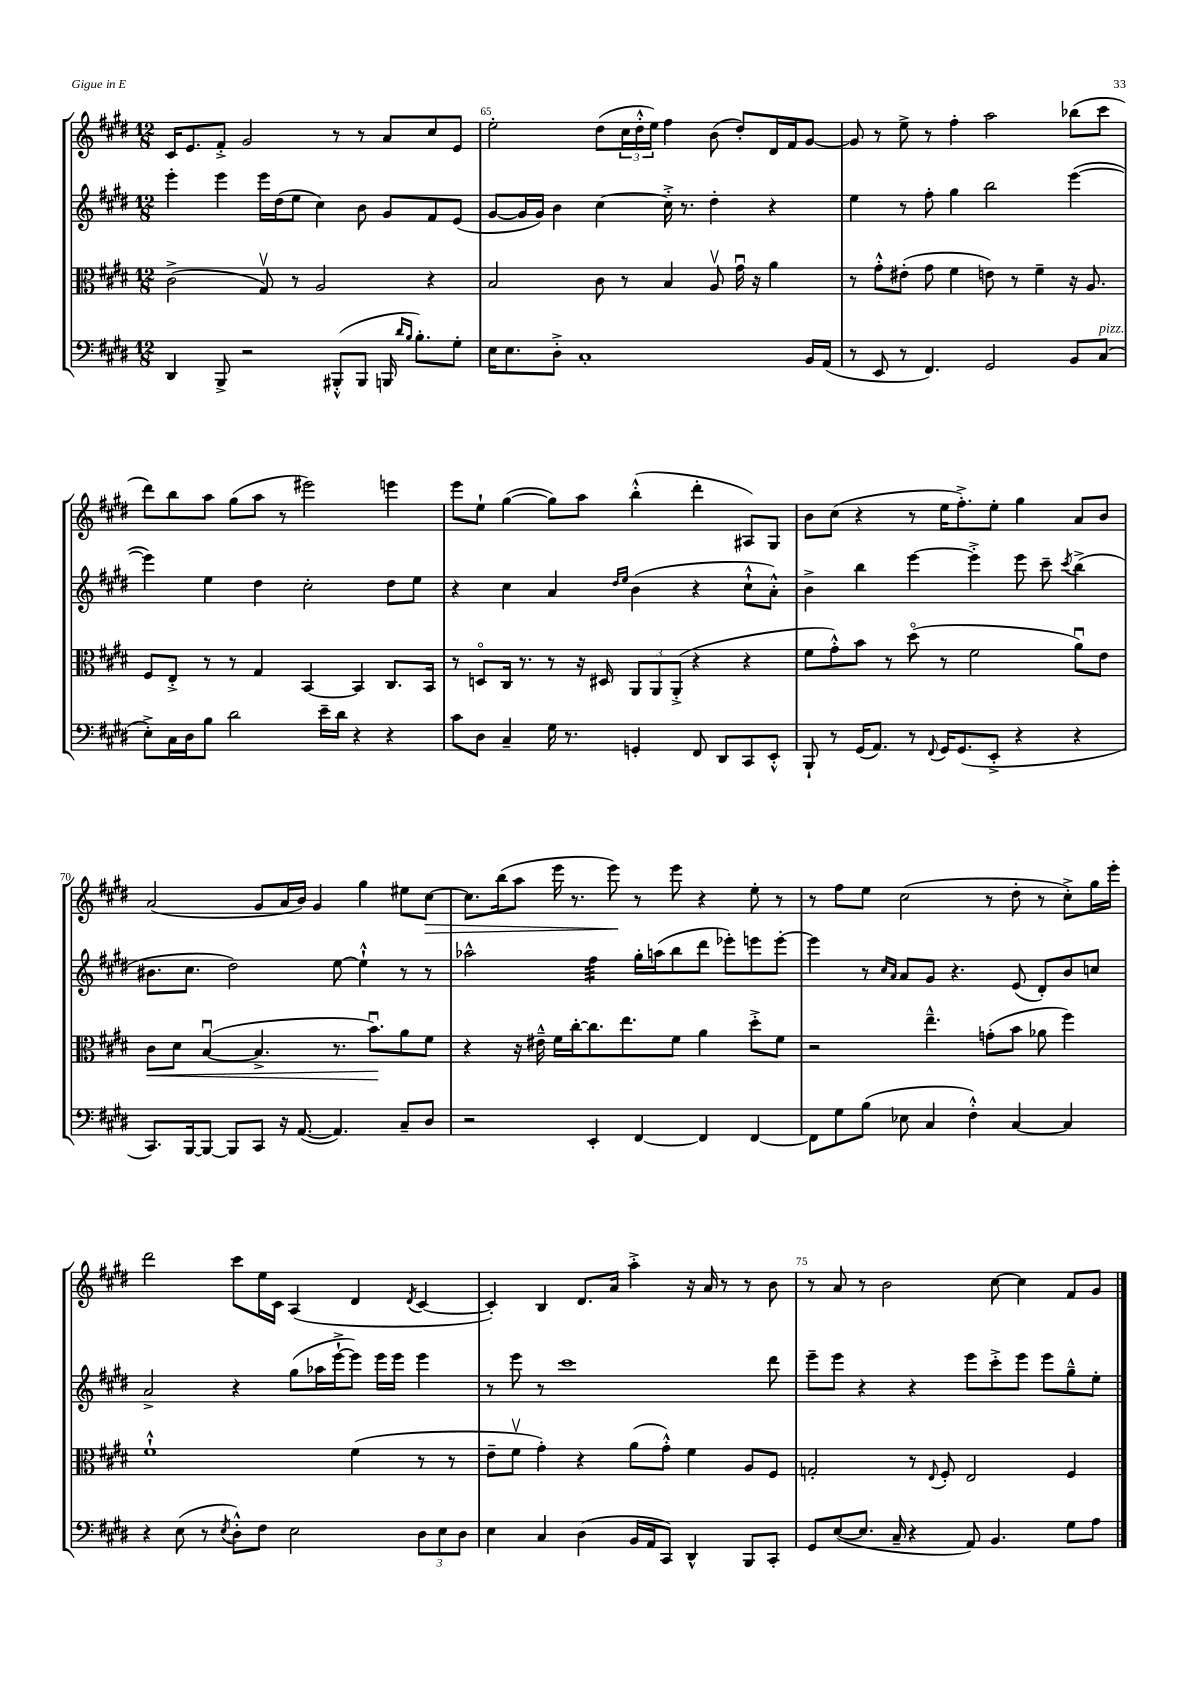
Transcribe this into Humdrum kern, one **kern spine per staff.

**kern	**kern	**kern	**kern
*staff4	*staff3	*staff2	*staff1
*clefF4	*clefC3	*clefG2	*clefG2
*k[f#c#g#d#]	*k[f#c#g#d#]	*k[f#c#g#d#]	*k[f#c#g#d#]
*M12/8	*M12/8	*M12/8	*M12/8
4DD#/	(2c#^\	4eee'\	16c#/LK
.	.	.	8.e/
8BBB^/	.	4eee\	8f#'^/J
2r	.	.	2g#/
.	8G#v/)	16eee\LL	.
.	.	(16dd#\J	.
.	8r	8ee\J	.
.	2A/	4cc#\)	.
(8BBB#'^^/L	.	.	8r
8BBB#/J	.	8b\	8r
16BBB/	.	8g#/L	8a/L
16qqd#/LL	.	.	.
16qqB/JJ	.	.	.
8.B'\L)	.	.	.
.	4r	8f#/	8cc#/
8G#'\J	.	(8e/J	8e/J
=	=	=	=
16E\LK	2B/	[8g#/L	2ee'\
8.E\	.	.	.
.	.	16g#/]L	.
.	.	16g#/JJ)	.
8D#'^\J	.	4b\	.
1C#'	.	.	.
.	8c#\	[4cc#\	(8dd#\L
.	8r	.	24cc#\L
.	.	.	24dd#'^^\
.	.	.	24ee\JJ)
.	4B/	16cc#'^\]	4ff#\
.	.	8.r	.
.	8Av/	4dd#'\	(8b\
.	16g#u\	.	8dd#'/L)
.	16r	.	.
.	4a\	4r	16d#/L
.	.	.	16f#/J
16BB/LL	.	.	[8g#/J
(16AA/JJ	.	.	.
=	=	=	=
8r	8r	4ee\	8g#/]
8EE/	8g#'^^\L	.	8r
8r	(8e#'\J	8r	8ee^\
4.FF#/)	8g#\	8ff#'\	8r
.	4f#\	4gg#\	4ff#'\
2GG#/	8e\)	2bb\	2aa\
.	8r	.	.
.	4f#~\	.	.
8BB/L	16r	([4eee\	(8bb-\L
.	8.A/	.	.
(8C#/J	.	.	8ccc#\J
=	=	=	=
8E'^\L)	8F#/L	4eee\])	8ddd#\L)
16C#\L	8E'^/J	.	8bb\
16D#\J	.	.	.
8B\J	8r	4ee\	8aa\J
2d#\	8r	.	(8gg#\L
.	4G#/	4dd#\	8aa\J
.	.	.	8r
.	[4BB/	2cc#'\	2eee#\)
16e~\LL	.	.	.
16d#\JJ	.	.	.
4r	4BB/]	.	.
4r	8.C#/L	8dd#\L	4eee\
.	.	8ee\J	.
.	16BB/Jk	.	.
=	=	=	=
8c#\L	8r	4r	8eee\L
8D#\J	8Do/L	.	8ee`\J
4C#~/	16C#/Jk	4cc#\	([4gg#\
.	8.r	.	.
16G#\	8r	4a/	8gg#\]L)
8.r	.	.	.
.	16r	.	8aa\J
.	16D#/	.	.
.	.	16qqdd#/LL	.
.	.	16qqee/JJ	.
4GG'/	12AA/L	(4b\	(4bb'^^\
.	12AA/	.	.
.	(12AA'^/J	.	.
8FF#/	4r	4r	4ddd#'\
8DD#/L	.	.	.
8CC#/	4r	8cc#`^^\L	8A#/L)
8EE'^^/J	.	8a'^^\J)	8G#/J
=	=	=	=
8BBB`/	8f#\L	4b^\	8b\L
8r	8g#'^^\)	.	(8cc#\J
(16GG#/LK	8b\J	4bb\	4r
8.AA/J)	.	.	.
.	8r	.	.
8r	(8dd#o\	[4eee\	8r
8qqFF#/	.	.	.
16GG#/LK	8r	.	16ee\LK
(8.GG#/	.	.	8.ff#'^\)
.	2f#\	4eee'^\]	.
8EE'^/J	.	.	8ee'\J
4r	.	8eee\	4gg#\
.	.	8ccc#~\	.
.	.	8qccc#/	.
4r	8au\L)	(4bb^\	8a/L
.	8e\J	.	8b/J
=	=	=	=
8.CC#/L)	8c#\L	8.b#\L	(2a/
.	8d#\J	.	.
[16BBB/k	.	8.cc#\J	.
8BBB/_J	([4Bu/	.	.
8BBB/]L	.	2dd#\)	.
8CC#/J	4.B^/]	.	8g#/L
16r	.	.	16a/L
([8.AA/	.	.	16b/JJ)
.	.	.	4g#/
4.AA/])	8.r	[8ee\	.
.	.	4ee`^^\]	4gg#\
.	8.bu\L)	.	.
8C#~/L	8a\	8r	8ee#\L
8D#/J	8f#\J	8r	[8cc#\J
=	=	=	=
2r	4r	2aa-^^\	8.cc#\]L
.	.	.	(16bb\k
.	16r	.	8aa\J
.	16e#~^^\	.	.
.	16f#\LL	.	16eee\
.	[16cc#'\J	.	8.r
4EE'/	8.cc#\]	4ff#\	.
.	.	.	8eee\)
.	8.ee\	.	.
[4FF#/	.	16gg#'\LL	8r
.	.	(16aa\J	.
.	8f#\J	8bb\	8eee\
4FF#/]	4a\	8ddd#\J	4r
.	.	8eee-'\L)	.
[4FF#/	8dd#'^\L	8eee\	8ee'\
.	8f#\J	[8eee'\J	8r
=	=	=	=
8FF#\]L	2r	4eee\]	8r
8G#\	.	.	8ff#\L
(8B\J	.	8r	8ee\J
.	.	16qqcc#/LL	.
.	.	16qqa/JJ	.
8E-\	.	8a/L	(2cc#\
4C#/	4.ee~^^\	8g#/J	.
.	.	4.r	.
4F#'^^\)	.	.	.
.	(8g'\L	.	8r
[4C#/	8b\J	(8e/	8dd#'\
.	8a-\	8d#'/L)	8r
4C#/]	4ff#\)	8b/	8cc#'^\L)
.	.	8cc/J	16gg#\L
.	.	.	16eee'\JJ
=	=	=	=
4r	1f#`^^	2a^/	2ddd#\
(8E\	.	.	.
8r	.	.	.
8qE/	.	.	.
8D#'^^\L)	.	4r	8ccc#\L
8F#\J	.	.	16ee\L
.	.	.	16c#\JJ
2E\	.	(8gg#\L	(4A/
.	.	16aa-\L	.
.	.	[16eee`^\J	.
.	(4f#\	8eee\]J)	4d#/
.	.	16eee\LL	.
.	.	16eee\JJ	.
.	.	.	8qd#/
12D#\L	8r	4eee\	[4c#/
12E\	.	.	.
.	8r	.	.
12D#\J	.	.	.
=	=	=	=
4E\	8e~\L	8r	4c#'/])
.	8f#v\J	8eee\	.
4C#/	4g#'\)	8r	4B/
.	.	1ccc#	.
(4D#\	4r	.	8.d#/L
.	.	.	16a/Jk
16BB/LL	(8a\L	.	4aa'^\
16AA/J	.	.	.
8CC#/J)	8g#'^^\J)	.	.
4DD#^^/	4f#\	.	16r
.	.	.	16a/
.	.	.	8r
8BBB/L	8A/L	.	8r
8CC#'/J	8F#/J	8ddd#\	8b\
=	=	=	=
8GG#/L	2G'/	8eee~\L	8r
([8E/	.	8eee\J	8a/
8.E/]J	.	4r	8r
.	.	.	2b\
16C#~/	.	.	.
4r	8r	4r	.
.	8qqE/	.	.
.	8F#'/	.	.
8AA/)	2E/	8eee\L	.
4.BB/	.	8ccc#'^\	[8cc#\
.	.	8eee\J	4cc#\]
.	.	8eee\L	.
8G#\L	4F#/	8gg#~^^\	8f#/L
8A\J	.	8ee'\J	8g#/J
==	==	==	==
*-	*-	*-	*-
